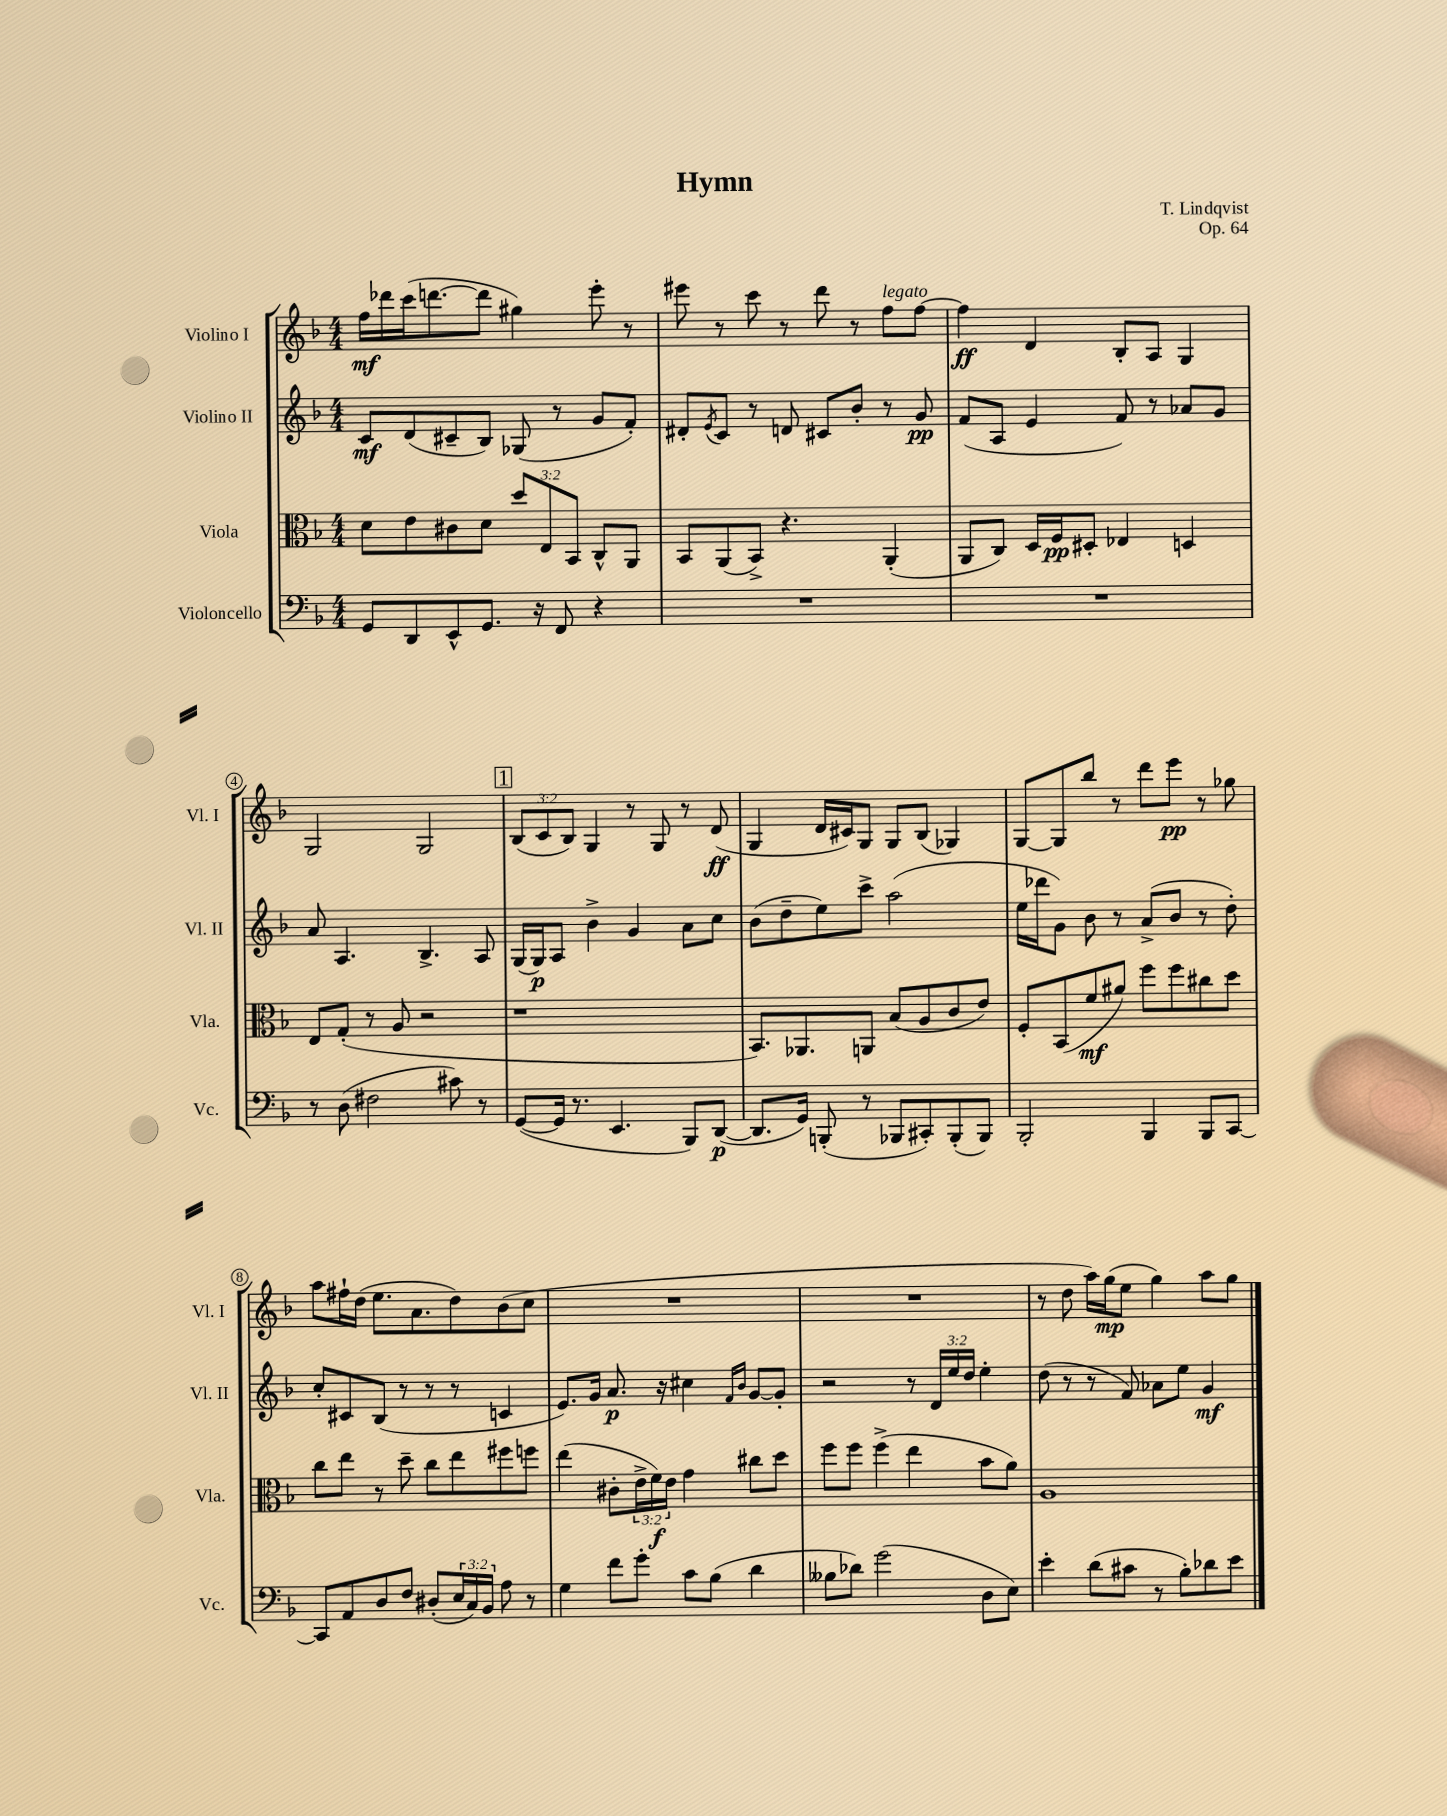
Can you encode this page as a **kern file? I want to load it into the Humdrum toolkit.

**kern	**kern	**kern	**kern
*staff4	*staff3	*staff2	*staff1
*clefF4	*clefC3	*clefG2	*clefG2
*k[b-]	*k[b-]	*k[b-]	*k[b-]
*M4/4	*M4/4	*M4/4	*M4/4
8GG	8d	8c	16ff
.	.	.	16ddd-
8DD	8e	(8d	(16ccc
.	.	.	[8.ddd
8EE^^	8c#	8c#~	.
8.GG	8d	8B-)	8ddd]
.	12dd	(8G-	4gg#)
16r	.	.	.
.	12E	.	.
8FF	.	8r	.
.	12BB-	.	.
4r	8C^^	8g	8eee'
.	8AA	8f')	8r
=	=	=	=
1r	8BB-	8d#'	8eee#
.	.	8qe	.
.	(8AA	8c	8r
.	8BB-^)	8r	8ccc
.	4.r	8d	8r
.	.	8c#	8ddd
.	.	8b-'	8r
.	(4AA'	8r	8ff
.	.	8g	[8ff
=	=	=	=
1r	8AA	(8f	4ff]
.	8C)	8A	.
.	16D	4e	4d
.	16F	.	.
.	8D#'	.	.
.	4E-	8f)	8B-'
.	.	8r	8A
.	4D	8a-	4G
.	.	8g	.
=	=	=	=
8r	8E	8a	2G
(8D	(8G'	4.A	.
2F#	8r	.	.
.	8A	.	.
.	2r	4.B-^	2G
8c#)	.	.	.
8r	.	8A	.
=	=	=	=
([8GG	1r	(16G	(12B-
.	.	16G)	.
.	.	.	12c
16GG]	.	8A	.
.	.	.	12B-)
8.r	.	.	.
.	.	4b-^	4G
4.EE	.	.	.
.	.	4g	8r
.	.	.	8G
8BBB-)	.	8a	8r
([8DD	.	8cc	(8d
=	=	=	=
8.DD]	8.BB-)	(8b-	4G
.	.	8dd~	.
16GG)	8.AA-	.	.
(8BBB'	.	8ee)	16d
.	.	.	16c#)
8r	8AA	8ccc^	8G
8BBB-	(8B-	(2aa	8G
8CC#')	8A	.	(8B-
(8BBB-'	8c	.	4G-)
8BBB-)	8e)	.	.
=	=	=	=
2BBB-'	8F'	16ee	[8G
.	.	16ddd-	.
.	(8BB-	8g)	8G]
.	8f	8b-	8bb-
.	8a#)	8r	8r
4BBB-	8ff	(8a^	8ddd
.	8ff	8b-	8eee
8BBB-	8cc#	8r	8r
[8CC	8dd	8dd')	8gg-
=	=	=	=
8CC]	8cc	8cc'	8aa
8AA	8ee	8c#	16ff#`
.	.	.	(16dd
8D	8r	(8B-	8.ee
8F	8dd~	8r	.
.	.	.	8.a
(8D#'	8cc	8r	.
24E	8ee	8r	8dd)
24C)	.	.	.
24BB-	.	.	.
8A	8ff#	4c	(8b-
8r	8ff	.	8cc
=	=	=	=
4G	(4ee	8.e)	1r
.	.	16g	.
8f	8c#'	8.a	.
8g'	24e^	.	.
.	24f)	.	.
.	.	16r	.
.	24e	.	.
8c	4g	4cc#	.
(8B-	.	.	.
.	.	16qqf	.
.	.	16qqb-	.
4d	8cc#	[8g	.
.	8dd	8g']	.
=	=	=	=
8B--	8ff	2r	1r
8d-)	8ff	.	.
(2g	(4ff^	.	.
.	4ee	8r	.
.	.	24d	.
.	.	24ee	.
.	.	24dd	.
8D	8b-	4ee'	.
8E)	8a)	.	.
=	=	=	=
4e'	1A	(8dd	8r
.	.	8r	8dd
(8d	.	8r	16aa)
.	.	.	(16gg
8c#	.	8f)	8ee
8r	.	8a-	4gg)
8B-')	.	8ee	.
8d-	.	4g	8aa
8e	.	.	8gg
==	==	==	==
*-	*-	*-	*-
